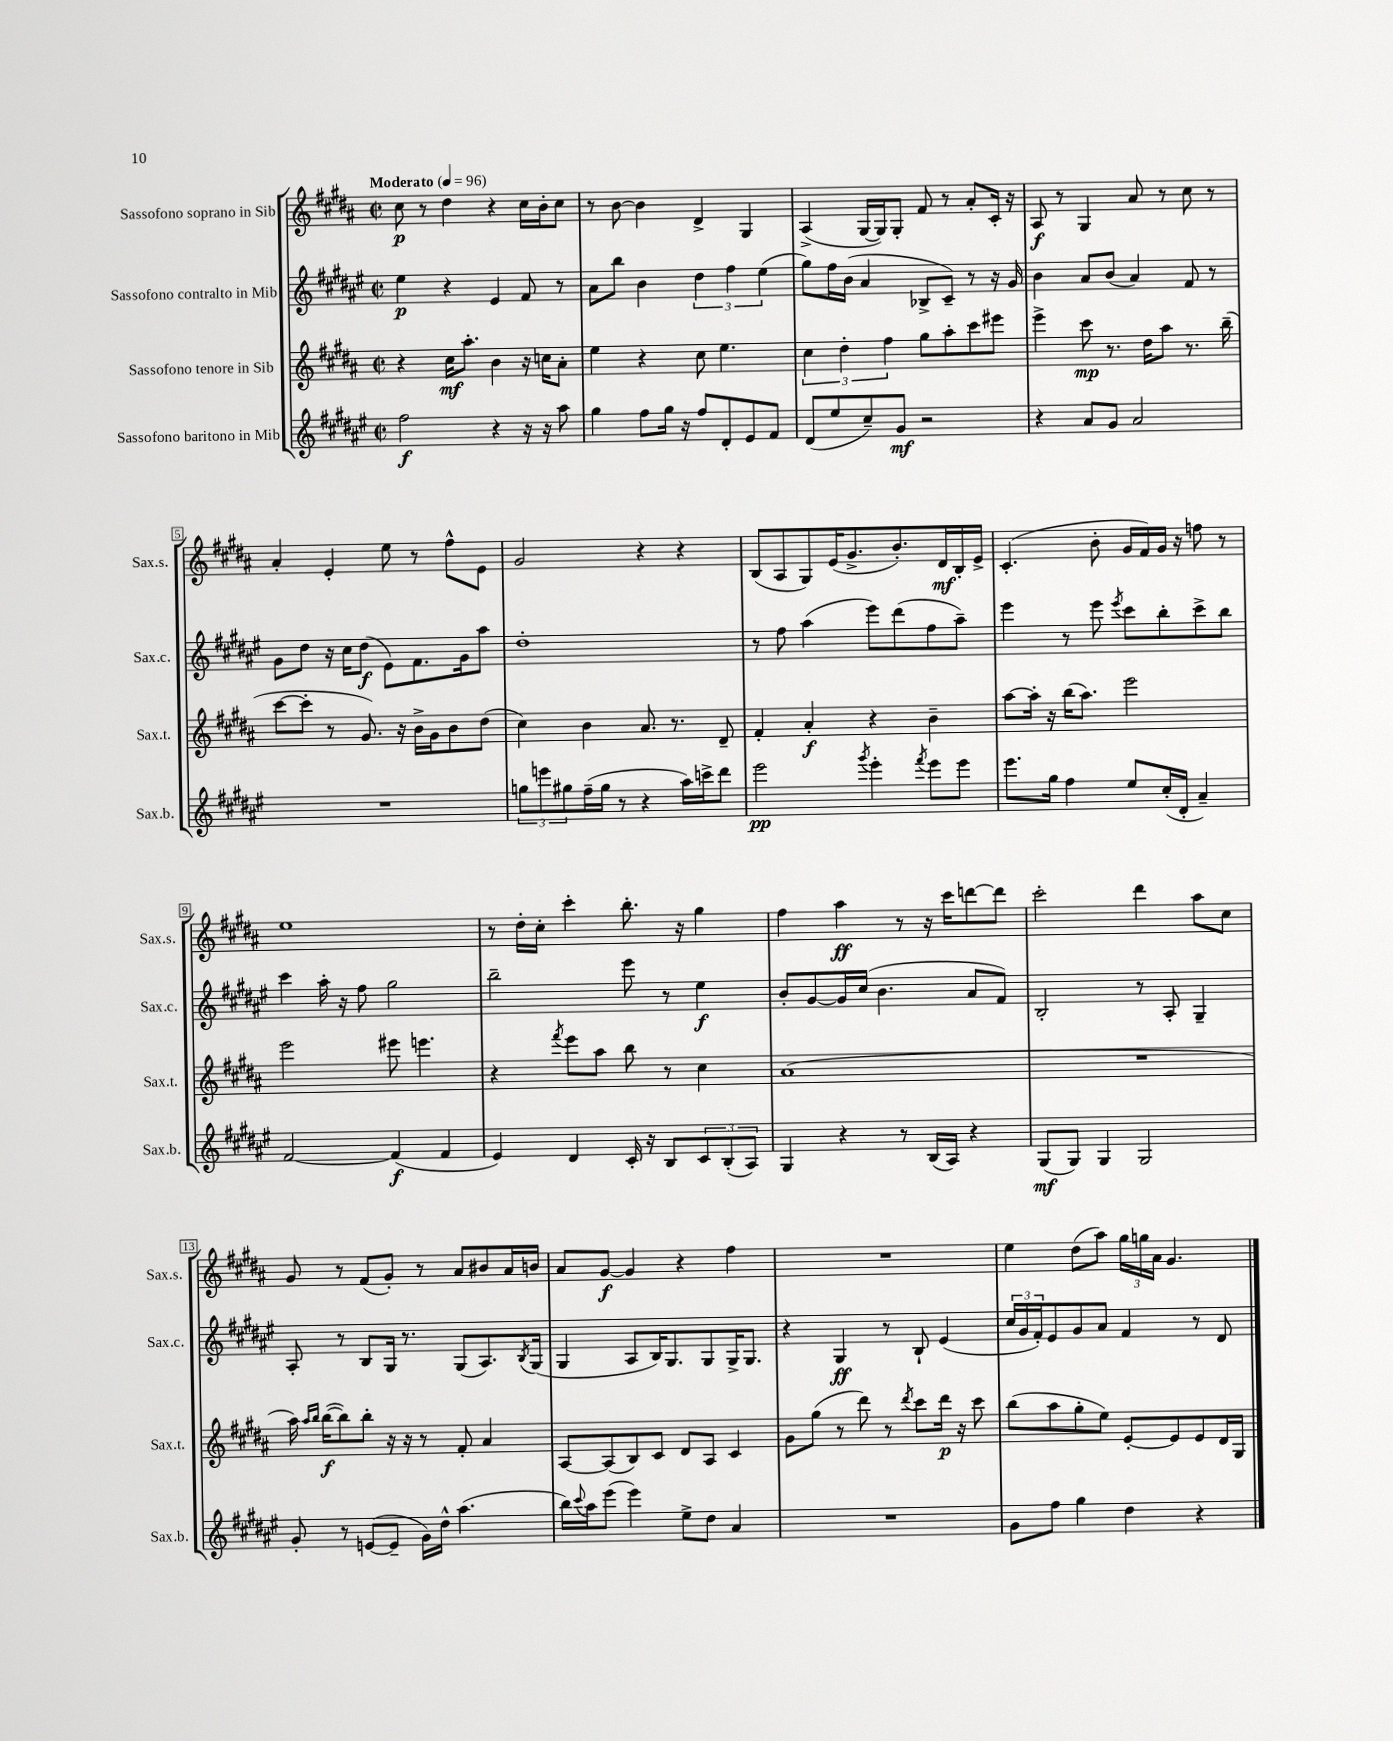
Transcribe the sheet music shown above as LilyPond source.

<<
\new StaffGroup <<
\new Staff = "s0" \with { instrumentName = "Sassofono soprano in Sib" shortInstrumentName = "Sax.s." } {
    \clef treble \key b \major \defaultTimeSignature \time 2/2 \tempo "Moderato" 4 = 96
    cis''8\p r8 dis''4 r4 cis''16 b'16-. cis''8 |
    r8 b'8~ b'4 dis'4-> gis4 |
    ais4->( gis16~ gis16) gis8-. fis'8 r8 ais'8-. cis'16-. r16 |
    ais8\f r8 gis4 ais'8 r8 cis''8 r8 |
    ais'4-. e'4-. e''8 r8 fis''8-^ e'8 |
    gis'2 r4 r4 |
    b8( ais8 gis8) e'16( gis'8.-> b'8.-.) dis'16\mf b16-. e'16-> |
    cis'4.-.( b'8-. gis'16 fis'16) gis'16 r16 f''8 r8 |
    e''1 |
    r8 dis''16-. cis''16-. cis'''4-. b''8.-. r16 gis''4 |
    fis''4 ais''4\ff r8 r16 cis'''16 d'''8~ d'''8 |
    cis'''2-. dis'''4 ais''8 cis''8 |
    gis'8 r8 fis'8( gis'8-.) r8 ais'8 bis'8 ais'16 b'16 |
    ais'8 gis'8~\f gis'4 r4 fis''4 |
    R1 |
    e''4 dis''8( ais''8) \tuplet 3/2 { gis''16 g''16 ais'16 } gis'4. \bar "|." |
}
\new Staff = "s1" \with { instrumentName = "Sassofono contralto in Mib" shortInstrumentName = "Sax.c." } {
    \clef treble \key fis \major \defaultTimeSignature \time 2/2
    eis''4\p r4 eis'4 fis'8 r8 |
    ais'8 b''8 b'4 \tuplet 3/2 { dis''4 fis''4 eis''4( } |
    gis''8) fis''16 b'16( ais'4 bes8-> cis'8--) r8 r16 gis'16 |
    b'4 ais'8 b'8( ais'4) fis'8 r8 |
    gis'8 dis''8 r16 cis''16 dis''8\f( eis'8) fis'8. gis'16 ais''8 |
    dis''1-. |
    r8 fis''8 ais''4( eis'''8) dis'''8( fis''8 ais''8--) |
    eis'''4 r8 eis'''8 \acciaccatura { eis'''8 } cis'''8 b''8-. cis'''8-> b''8 |
    cis'''4 ais''16-. r16 fis''8 gis''2 |
    b''2-- eis'''8 r8 eis''4\f |
    b'8-. gis'8~ gis'16 cis''16( b'4. ais'8 fis'8) |
    b2-. r8 ais8-. gis4-- |
    ais8-. r8 b8 gis16 r8. gis8( ais8.) \acciaccatura { b8 } gis16( |
    gis4 ais8 b16) gis8. gis8 gis16-> gis8. |
    r4 gis4\ff r8 b8-! eis'4( |
    \tuplet 3/2 { cis''16 gis'16 fis'16-.) } eis'8 gis'8 ais'8 fis'4 r8 dis'8 \bar "|." |
}
\new Staff = "s2" \with { instrumentName = "Sassofono tenore in Sib" shortInstrumentName = "Sax.t." } {
    \clef treble \key b \major \defaultTimeSignature \time 2/2
    r4 cis''16\mf ais''8.-. b'4 r16 c''16 ais'8-. |
    e''4 r4 cis''8 e''4. |
    \tuplet 3/2 { cis''4 dis''4-. fis''4 } gis''8 ais''8-. cis'''8 eis'''8 |
    e'''4-> cis'''8\mp r8. dis''16 ais''8 r8. b''16--( |
    cis'''8~ cis'''8-. r8 gis'8.) r16 b'16-> gis'16 b'8 dis''8( |
    cis''4) b'4 ais'8. r8. dis'8-- |
    fis'4-. ais'4-.\f r4 b'4-- |
    ais''8~ ais''16-. r16 b''16( ais''8.) e'''2 |
    e'''2 eis'''8 e'''4. |
    r4 \acciaccatura { fis'''8 } e'''8 ais''8 b''8 r8 cis''4 |
    ais'1( |
    R1 |
    ais''16) \grace { ais''16 b''16 } b''16~\f( b''8) b''8-. r16 r16 r8 fis'8-. ais'4 |
    ais8~ ais8( b8) cis'8 dis'8 ais8 cis'4 |
    gis'8 gis''8( r8 dis'''8) r8 \acciaccatura { dis'''8 } cis'''8 dis'''16\p r16 cis'''8 |
    b''8( ais''8 gis''8-. e''8) e'8~-. e'8 e'8 dis'16 gis16 \bar "|." |
}
\new Staff = "s3" \with { instrumentName = "Sassofono baritono in Mib" shortInstrumentName = "Sax.b." } {
    \clef treble \key fis \major \defaultTimeSignature \time 2/2
    fis''2\f r4 r16 r16 ais''8 |
    gis''4 fis''8 gis''16 r16 fis''8 dis'8-. eis'8 fis'8 |
    dis'8( eis''8 cis''8--) gis'8\mf r2 |
    r4 ais'8 gis'8 ais'2 |
    R1 |
    \tuplet 3/2 { g''8 e'''8 gis''8 } fis''16--( gis''16 r8 r4 ais''16) c'''16-> dis'''8 |
    eis'''2\pp \acciaccatura { gis'''8 } eis'''4-. \acciaccatura { fis'''8 } eis'''8 eis'''8 |
    eis'''8. gis''16 fis''4 eis''8 cis''16-.( dis'16-. ais'4--) |
    fis'2~ fis'4\f( fis'4 |
    eis'4) dis'4 cis'16-. r16 b8 \tuplet 3/2 { cis'8 b8-.( ais8) } |
    gis4 r4 r8 b16( ais16) r4 |
    gis8\mf( gis8) gis4 gis2 |
    gis'8-. r8 e'8~( e'8-- gis'16) dis''16-^ ais''4.( |
    b''16) \appoggiatura { cis'''8 } ais''16 eis'''8( eis'''4) eis''8-> dis''8 ais'4 |
    R1 |
    gis'8 fis''8 gis''4 dis''4 r4 \bar "|." |
}
>>
>>
\layout { \context { \Score \override BarNumber.stencil = #(make-stencil-boxer 0.1 0.3 ly:text-interface::print) } }
